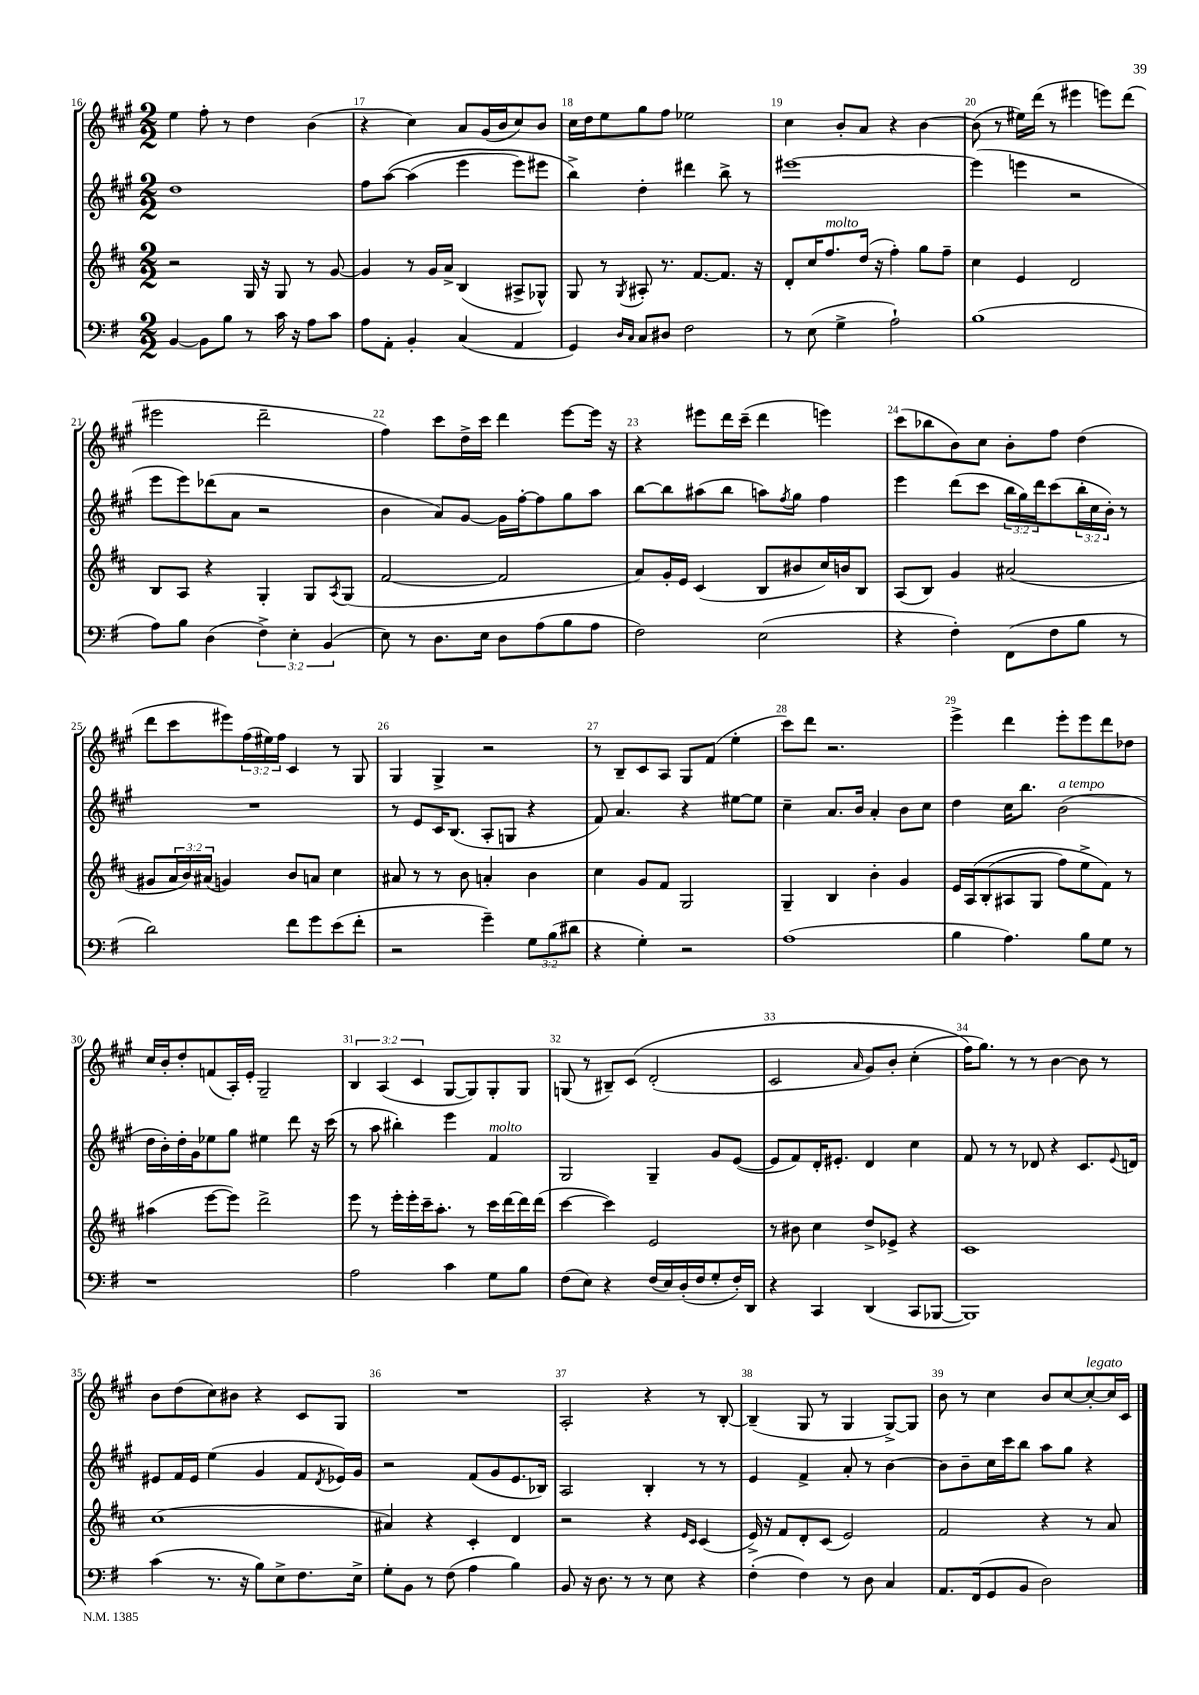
<<
\new StaffGroup <<
\new Staff = "s0" {
    \clef treble \key a \major \numericTimeSignature \time 2/2 \override Staff.TupletNumber.text = #tuplet-number::calc-fraction-text
    e''4 fis''8-. r8 d''4 b'4( |
    r4 cis''4) a'8 gis'16( b'16 cis''8) b'8 |
    cis''16 d''16 e''8 gis''8 fis''8 ees''2 |
    cis''4 b'8-. a'8 r4 b'4~ |
    b'8( r8 eis''16) d'''16( r8 eis'''4 e'''8) d'''8( |
    eis'''2 d'''2-- |
    fis''4) cis'''8 d''16-> cis'''16 d'''4 e'''8~ e'''16 r16 |
    r4 eis'''8 d'''16 cis'''16--( d'''4 e'''4) |
    cis'''8( bes''8 b'8) cis''8 b'8-. fis''8 d''4( |
    d'''8 cis'''8 eis'''8) \tuplet 3/2 { fis''16( eis''16) fis''16 } cis'4 r8 gis8 |
    gis4 gis4-> r2 |
    r8 b8-- cis'8 a8 gis8 fis'8( e''4-. |
    cis'''8) d'''8 r2. |
    e'''4-> d'''4 e'''8-. e'''8 d'''8 des''8 |
    cis''16 b'16-. d''8-. f'8( a16-.) e'16-. gis2-- |
    \tuplet 3/2 { b4 a4( cis'4 } gis8~ gis8) gis8-. gis8 |
    g8( r8 bis8--) cis'8\( d'2-.( |
    cis'2 \grace { a'16 } gis'8) b'8-. cis''4-.( |
    fis''16\) gis''8.) r8 r8 b'4~ b'8 r8 |
    b'8 d''8( cis''8) bis'8 r4 cis'8 gis8 |
    R1 |
    a2-. r4 r8 b8~-. |
    b4--( gis8 r8 gis4 gis8~->) gis8 |
    b'8 r8 cis''4 b'8 cis''8~ cis''8~-.^\markup { \italic "legato" } cis''16 cis'16 \bar "|." |
}
\new Staff = "s1" {
    \clef treble \key a \major \numericTimeSignature \time 2/2 \override Staff.TupletNumber.text = #tuplet-number::calc-fraction-text
    d''1 |
    fis''8 a''8~\( a''4( e'''4 e'''8) eis'''8 |
    b''4->\) d''4-. dis'''4 b''8-> r8 |
    eis'''1~ |
    eis'''4( e'''4 r2 |
    e'''8 e'''8) des'''8( a'8 r2 |
    b'4 a'8) gis'8~ gis'16 fis''16~-. fis''8 gis''8 a''8 |
    b''8~ b''8 ais''8( b''8 a''8) \acciaccatura { fis''8 } gis''8 fis''4 |
    e'''4 d'''8( cis'''8 \tuplet 3/2 { b''16 gis''16) d'''16 } cis'''8( \tuplet 3/2 { b''16-. cis''16 b'16-.) } r8 |
    R1 |
    r8 e'8 cis'16 b8.( a8-. g8 r4 |
    fis'8) a'4. r4 eis''8~ eis''8 |
    cis''4-- a'8. b'16 a'4-. b'8 cis''8 |
    d''4 cis''16 b''8. b'2^\markup { \italic "a tempo" }( |
    d''16 b'16-.) d''16-. gis'16 ees''8 gis''8 eis''4 d'''8 r16 cis'''16( |
    r8 a''8 bis''4-.) e'''4 fis'4^\markup { \italic "molto" } |
    gis2 gis4-- gis'8 e'8~( |
    e'8 fis'8) d'16-. eis'8.-. d'4 cis''4 |
    fis'8 r8 r8 des'8 r4 cis'8. \appoggiatura { e'8 } d'16 |
    eis'8 fis'16 eis'16 e''4( gis'4 fis'8 \acciaccatura { d'8 } ees'16) gis'16 |
    r2 fis'8( gis'8 e'8. bes16) |
    a2 b4-. r8 r8 |
    e'4 fis'4-> a'8-. r8 b'4~ |
    b'8 b'8-- cis''16 cis'''16 b''8 a''8 gis''8 r4 \bar "|." |
}
\new Staff = "s2" {
    \clef treble \key d \major \numericTimeSignature \time 2/2 \override Staff.TupletNumber.text = #tuplet-number::calc-fraction-text
    r2 g16 r16 g8 r8 g'8~ |
    g'4 r8 g'16 a'16-> b4( ais8-> ges8-^) |
    g8 r8 \acciaccatura { g8 } ais8-. r8. fis'8.~ fis'8. r16 |
    d'8-. cis''16 fis''8.^\markup { \italic "molto" } d''16( r16 fis''4-.) g''8 fis''8-- |
    cis''4 e'4 d'2 |
    b8 a8 r4 g4-. g8 \acciaccatura { a8 } g8( |
    fis'2~ fis'2 |
    a'8) g'16-. e'16 cis'4( b8 bis'8 cis''16) b'16 b8 |
    a8( b8) g'4 ais'2( |
    gis'8 \tuplet 3/2 { a'16 b'16) ais'16( } g'4) b'8 a'8 cis''4 |
    ais'8 r8 r8 b'8 a'4-. b'4 |
    cis''4 g'8 fis'8 g2 |
    g4-- b4 b'4-. g'4 |
    e'16 a16\( b8-.( ais8 g8 fis''8) e''8-> fis'8\) r8 |
    ais''4( e'''8~ e'''8) d'''2-> |
    e'''8 r8 e'''16-. e'''16-. cis'''16-- a''8.-. r8 cis'''16 d'''16~ d'''16 d'''16( |
    cis'''4~ cis'''4) e'2 |
    r8 bis'8 cis''4 d''8-> ees'8-> r4 |
    cis'1 |
    cis''1( |
    ais'4) r4 cis'4-. d'4 |
    r2 r4 \grace { e'16 cis'16 } cis'4( |
    e'16->) r16 fis'8 d'8-. cis'8( e'2) |
    fis'2 r4 r8 a'8 \bar "|." |
}
\new Staff = "s3" {
    \clef bass \key g \major \numericTimeSignature \time 2/2 \override Staff.TupletNumber.text = #tuplet-number::calc-fraction-text
    b,4~ b,8 b8 r8 c'16 r16 a8 c'8 |
    a8 a,8-. b,4-. c4( a,4 |
    g,4) \grace { d16 c16 } c8 dis8 fis2 |
    r8 e8( g4-> a2-!) |
    b1( |
    a8) b8 d4( \tuplet 3/2 { fis4->) e4-. b,4( } |
    e8) r8 d8. e16 d8 a8( b8 a8 |
    fis2) e2( |
    r4 fis4-.) fis,8( fis8 b8 r8 |
    d'2) fis'8 g'8 e'8( fis'8-. |
    r2 g'4--) \tuplet 3/2 { g8 b8( dis'8 } |
    r4 g4-.) r2 |
    a1( |
    b4 a4.) b8 g8 r8 |
    r1 |
    a2 c'4 g8 b8 |
    fis8( e8) r4 fis16( e16) d16-.( fis16 g8-. fis16-.) d,16 |
    r4 c,4 d,4( c,8 bes,,8~ |
    bes,,1) |
    c'4( r8. r16 b8) e8-> fis8. e16-> |
    g8-. b,8 r8 fis8( a4 b4) |
    b,8 r16 d8. r8 r8 e8 r4 |
    fis4-.( fis4) r8 d8 c4 |
    a,8. fis,16( g,8 b,8 d2) \bar "|." |
}
>>
>>
\layout { \context { \Score currentBarNumber = #16 \override BarNumber.break-visibility = ##(#f #t #t) barNumberVisibility = #all-bar-numbers-visible } }
